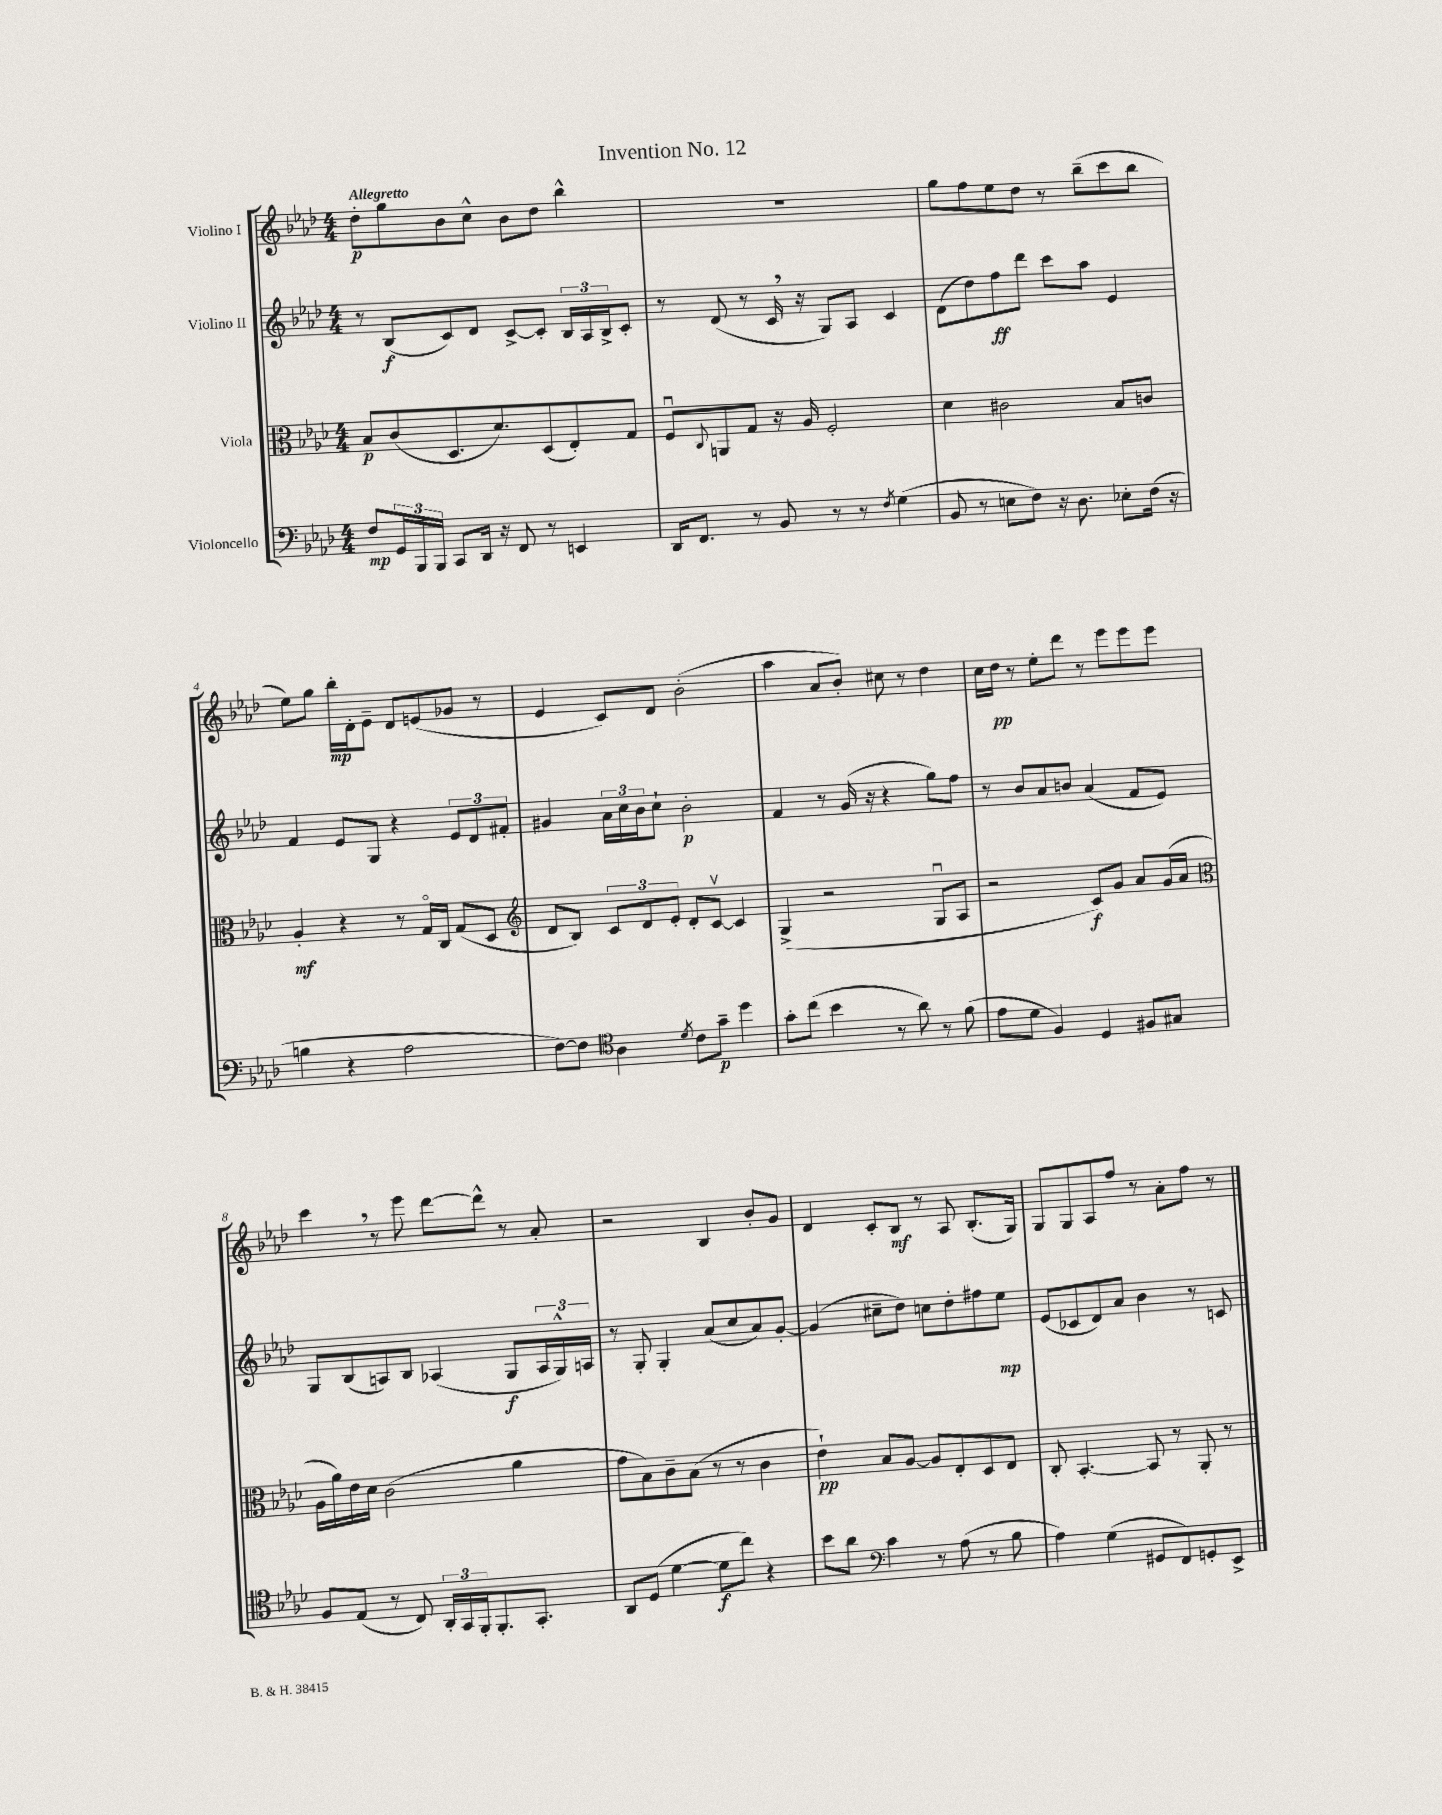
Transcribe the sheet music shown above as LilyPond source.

\header { title = "Invention No. 12" }
<<
\new StaffGroup <<
\new Staff = "s0" \with { instrumentName = "Violino I" } {
    \clef treble \key aes \major \numericTimeSignature \time 4/4 \tempo "Allegretto"
    des''8-.\p g''8 bes'8 c''8-^ bes'8 des''8 bes''4-^ |
    R1 |
    g''8 f''8 ees''8 des''8 r8 bes''8--( c'''8 bes''8 |
    ees''8) g''8 bes''16-.\mp des'16-. ees'8-- des'8 e'8( ges'8 r8 |
    ees'4 c'8) des'8 bes'2-.( |
    aes''4 aes'8 bes'8-.) cis''8 r8 des''4 |
    c''16 des''16\pp r8 ees''8-. des'''8 r8 ees'''8 ees'''8 ees'''8 |
    c'''4 \breathe r8 ees'''8 des'''8~ des'''8-^ r8 aes'8-. |
    r2 bes4 bes'8-. g'8 |
    des'4 c'8-. bes8\mf r8 aes8 bes8.-.( g16) |
    g8 g8 aes8 f''8 r8 aes'8-. f''8 r8 \bar "|." |
}
\new Staff = "s1" \with { instrumentName = "Violino II" } {
    \clef treble \key aes \major \numericTimeSignature \time 4/4
    r8 bes8\f( c'8) des'8 c'8~-> c'8-. \tuplet 3/2 { bes16 aes16 bes16-> } c'8-. |
    r8 des'8( r8 c'16 \breathe r16 g8) aes8 c'4 |
    des'8( des''8) f''8\ff des'''8 c'''8 aes''8 ees'4 |
    f'4 ees'8 g8 r4 \tuplet 3/2 { ees'8 des'8 fis'8-. } |
    gis'4 \tuplet 3/2 { aes'16 c''16 bes'16 } c''8-! bes'2-.\p |
    f'4 r8 g'16( r16 r4 g''8) f''8 |
    r8 bes'8 aes'8 b'8 aes'4( f'8 ees'8) |
    g8 bes8( a8) bes8 aes4( g8\f \tuplet 3/2 { aes16 g16-^) a16 } |
    r8 g8-. g4-. aes'8( c''8 aes'8) g'8~-. |
    g'4( cis''8-- des''8) c''8 des''8-. fis''8 ees''8\mp |
    ees'8( ces'8 des'8) aes'8 bes'4 r8 c'8 \bar "|." |
}
\new Staff = "s2" \with { instrumentName = "Viola" } {
    \clef alto \key aes \major \numericTimeSignature \time 4/4
    bes8\p c'8( des8. des'8.) des8( ees8-.) g8 |
    f8\downbow \appoggiatura { c8 } a,8 g8 r16 aes16 f2-. |
    des'4 cis'2 bes8 c'8 |
    aes4-.\mf r4 r8 g16\flageolet c16 g8( des8 |
    \clef treble des'8 bes8) \tuplet 3/2 { c'8 des'8 ees'8-. } des'8-. c'8~\upbow c'4 |
    g4->( r2 g8\downbow aes8 |
    r2 c'8\f) g'8 aes'8 g'16( aes'16 |
    \clef alto aes16 aes'16) ees'16 des'16 c'2( aes'4 |
    g'8 bes8) c'8-- bes8( r8 r8 c'4 |
    ees'4-!\pp) bes8 aes8~ aes8 ees8-. des8 ees8 |
    c8-. bes,4.~-. bes,8 r8 aes,8-. r8 \bar "|." |
}
\new Staff = "s3" \with { instrumentName = "Violoncello" } {
    \clef bass \key aes \major \numericTimeSignature \time 4/4
    f8\mp \tuplet 3/2 { g,16 bes,,16 bes,,16 } c,8 des,16 r16 f,8 r8 e,4 |
    des,16 f,8. r8 bes,8 r8 r8 \acciaccatura { f8 } g4( |
    bes,8 r8 e8 f8) r16 des8. ees8-. f16( r16 |
    b4 r4 aes2 |
    f8~) f8 \clef tenor aes4 \acciaccatura { des'8 } c'8 g'8--\p des''4 |
    g'8-. c''8( bes'4 r8 aes'8) r8 f'8( |
    ees'8 des'8 f4) des4 fis8 gis8 |
    f8 ees8( r8 c8) \tuplet 3/2 { aes,16-. g,16 f,16-. } f,8.-. g,8.-. |
    aes,8 des8( des'4~ des'8\f c''8) r4 |
    bes'8 aes'8 \clef bass c'4 r8 aes8( r8 bes8 |
    aes4) g4( gis,8 f,8) g,8-. ees,8-> \bar "|." |
}
>>
>>
